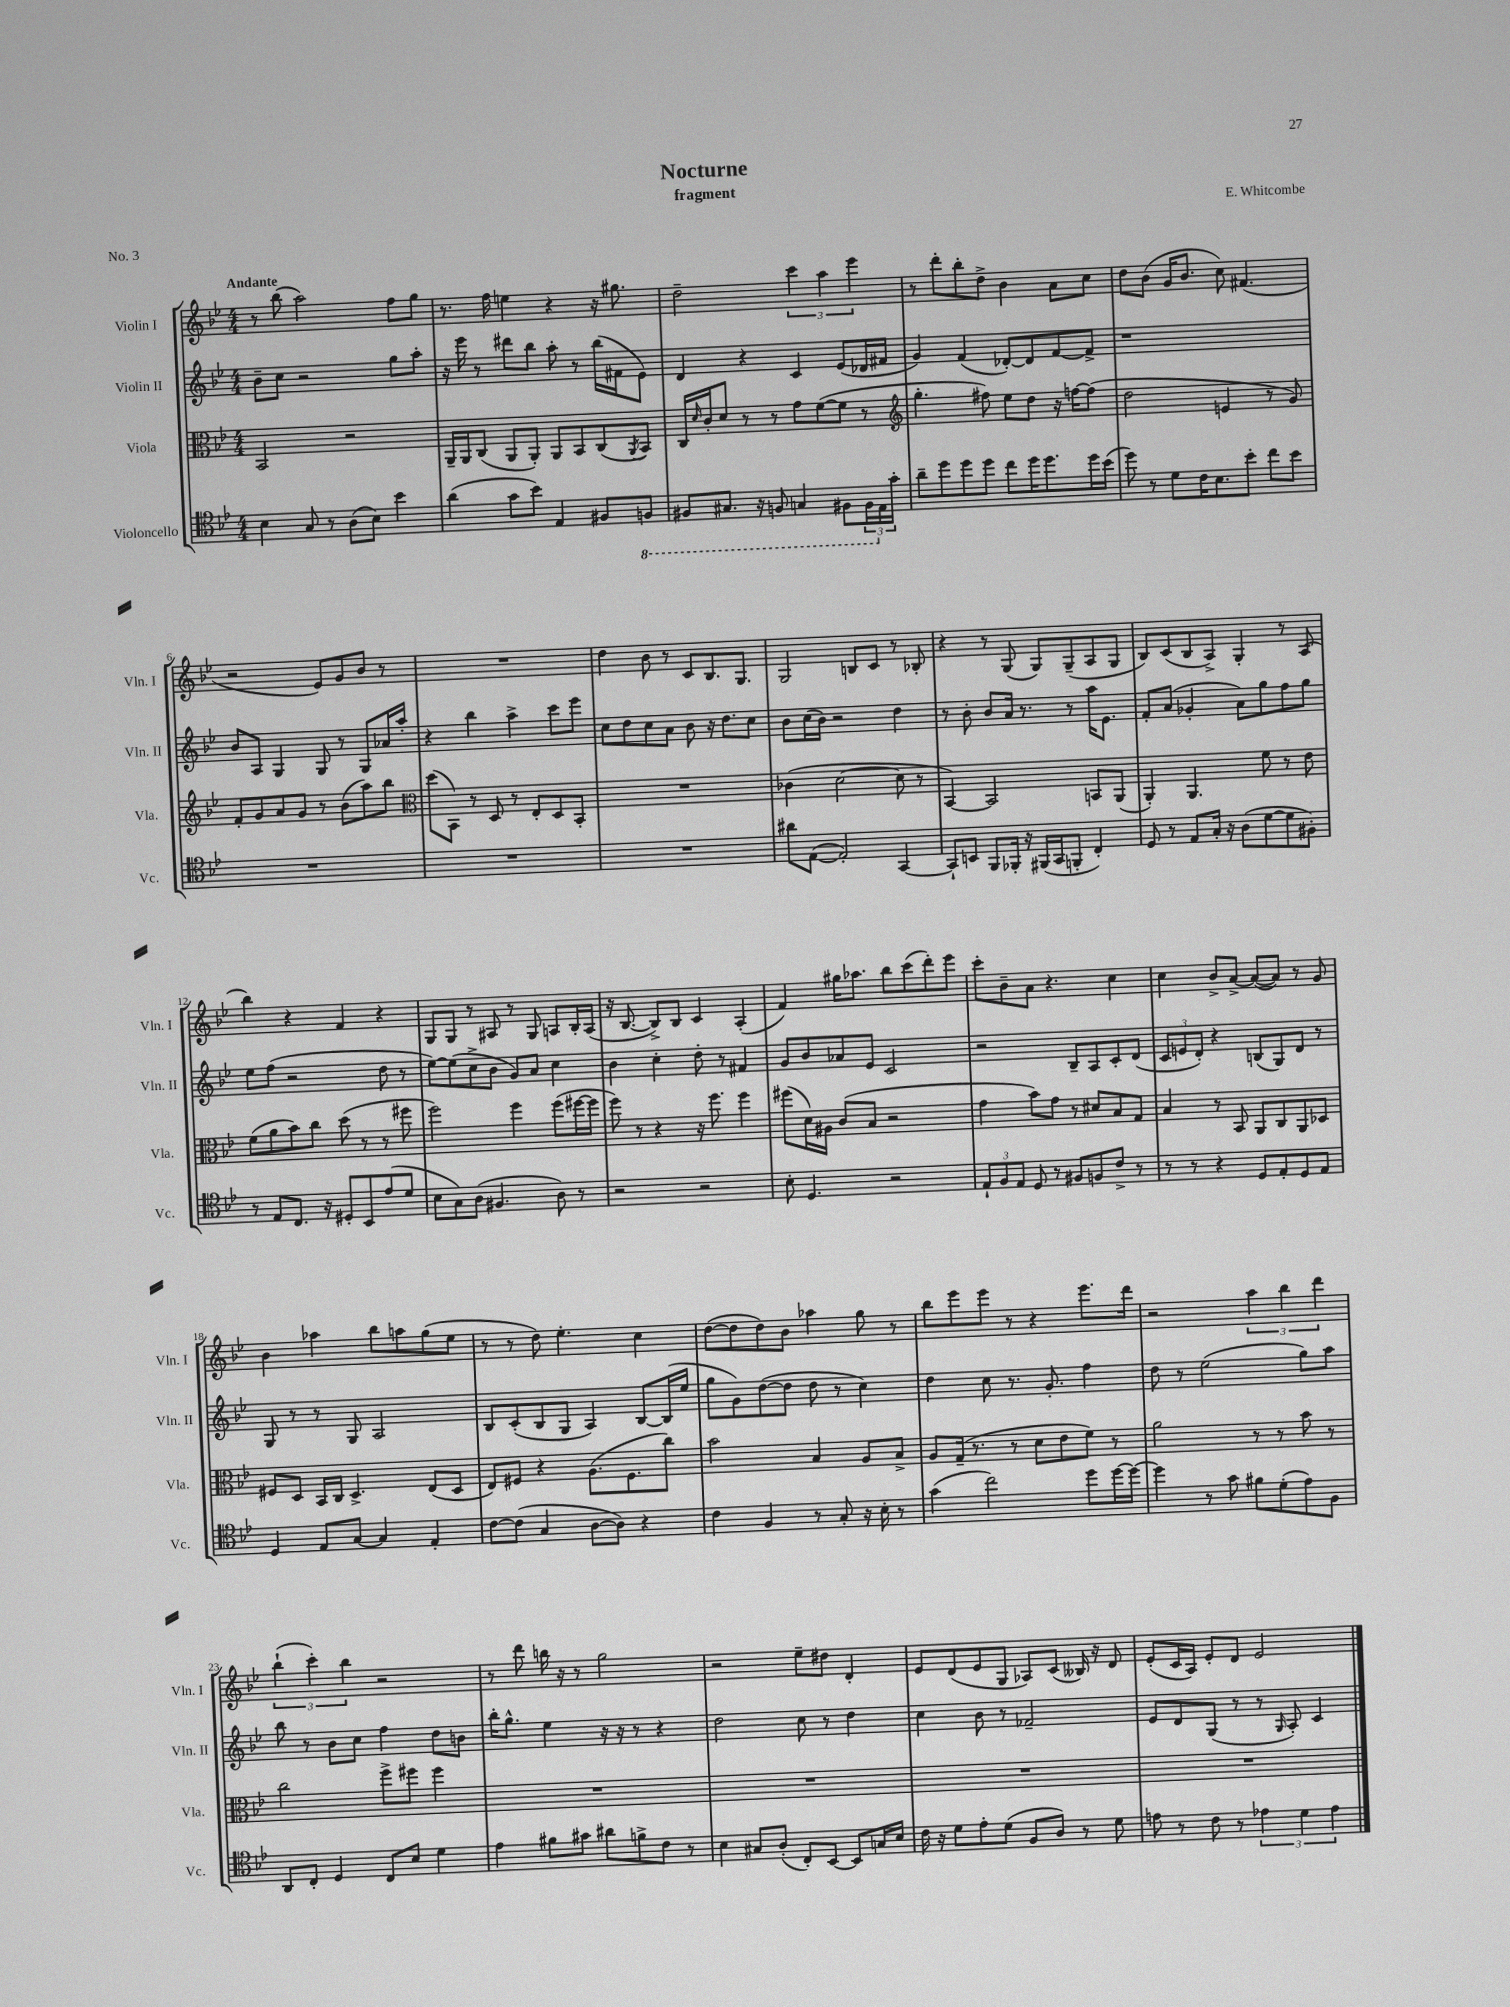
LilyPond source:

\header { title = "Nocturne" composer = "E. Whitcombe" subtitle = "fragment" piece = "No. 3" }
<<
\new StaffGroup <<
\new Staff = "s0" \with { instrumentName = "Violin I" shortInstrumentName = "Vln. I" } {
    \clef treble \key bes \major \numericTimeSignature \time 4/4 \tempo "Andante"
    r8 bes''8( a''2) f''8 g''8 |
    r8. f''16 e''4 r4 r16 gis''8. |
    d''2-- \tuplet 3/2 { c'''4 a''4 ees'''4 } |
    r8 d'''8-. bes''8-. d''8-> bes'4 a'8 c''8 |
    d''8 bes'8( g'16 bes'8. c''8) fis'4.( |
    r2 ees'8) g'8 bes'8 r8 |
    R1 |
    d''4 bes'8 r8 c'8 bes8. g8. |
    g2 b8 c'8 r8 bes8-. |
    r4 r8 g8( g8) g8--( a8 g8 |
    bes8) c'8( bes8 a8->) g4-. r8 a8( |
    bes''4) r4 f'4 r4 |
    g8 g8 r8 ais8 r8 g8 a8 bes16-. a16( |
    r16 bes8.~ bes8->) bes8 c'4 a4-.( |
    f'4) gis''16 aes''8. bes''8 c'''8( d'''8-.) ees'''8 |
    c'''8-. bes'8-- a'8 r4. c''4 |
    c''4 bes'8-> a'8~-> a'8~( a'8) r8 g'8 |
    bes'4 aes''4 bes''8 a''8 g''8( ees''8 |
    r8 r8 d''8) ees''4.-. c''4 |
    d''8~( d''8 d''8) bes'8 aes''4 g''8 r8 |
    bes''8 ees'''8 ees'''8 r8 r4 ees'''8. d'''16 |
    r2 \tuplet 3/2 { a''4 bes''4 d'''4 } |
    \tuplet 3/2 { bes''4-!( c'''4-.) bes''4 } r2 |
    r8 d'''8 b''16 r16 r8 g''2 |
    r2 ees''8-- dis''8 d'4-. |
    ees'8 d'8( ees'8 g8 aes8) c'8( beses16) r16 d'8 |
    ees'8-.( c'16 a16) ees'8-. d'8 ees'2 \bar "|." |
}
\new Staff = "s1" \with { instrumentName = "Violin II" shortInstrumentName = "Vln. II" } {
    \clef treble \key bes \major \numericTimeSignature \time 4/4
    bes'8-- c''8 r2 g''8 a''8-. |
    r16 ees'''16 r8 dis'''8 bes''8 a''8-. r8 bes''16( fis'16 ees'8) |
    d'4 r4 c'4 ees'8( des'16 fis'16 |
    g'4) f'4( des'8~-.) des'8 f'8~ f'8-> |
    r1 |
    bes'8 a8 g4 g8 r8 g8 aes'16 a''16-. |
    r4 bes''4 a''4-> c'''8 ees'''8 |
    c''8 d''8 c''8 a'8 bes'8 r16 d''8. c''8 |
    bes'8 c''16( bes'16) r2 d''4 |
    r8 bes'8-. bes'8 a'16 r8. r8 a''16 ees'8. |
    f'8-. a'8( ges'4-. a'8) g''8 f''8 g''8 |
    ees''8 f''8( r2 d''8 r8 |
    ees''8~) ees''8( c''8-> bes'8 g'8) a'8 c''4 |
    bes'4 c''4-. d''8-. r8 fis'4 |
    g'8 bes'8 aes'8 ees'8 c'2 |
    r2 bes8-- a8 c'8-. d'8( |
    \tuplet 3/2 { c'8 e'8 d'8-.) } r4 b8( g8) d'8 r8 |
    g8 r8 r8 g8 a2 |
    bes8 c'8-.( bes8 g8 a4) bes8~ bes16( ees''16 |
    g''8 g'8) d''8~( d''8 d''8 r8 c''4) |
    d''4 c''8 r8. g'8.-. f''4 |
    d''8 r8 ees''2( g''8) a''8 |
    bes''8 r8 bes'8 c''8 f''4 d''8 b'8 |
    bes''16-. g''8.-^ ees''4 r16 r16 r8 r4 |
    d''2 c''8 r8 d''4 |
    c''4 bes'8 r8 fes'2-- |
    ees'8 d'8 g8( r8 r8 \grace { g16 } a8-.) c'4 \bar "|." |
}
\new Staff = "s2" \with { instrumentName = "Viola" shortInstrumentName = "Vla." } {
    \clef alto \key bes \major \numericTimeSignature \time 4/4
    bes,2 r2 |
    a,16-- a,16 c8( a,8 a,8-.) a,8 bes,8 c8( \acciaccatura { a,8 } bes,8) |
    c16 \grace { d'16 } c'16-. d'8 r8 r8 g'8 f'8~( f'8 r8 |
    \clef treble g''4.-. fis''8) ees''8 d''8 r16 f''16~ f''8( |
    d''2 e'4 r8 g'8) |
    f'8-. g'8 a'8 g'8 r8 bes'8( a''8) bes''8 |
    \clef alto d''8( bes,8) r8 d8 r8 ees8-. d8 bes,8-. |
    R1 |
    ces'4( d'2~ d'8 r8 |
    bes,4~) bes,2 b,8 a,8( |
    a,4-.) a,4. f'8 r8 ees'8 |
    f'8( a'8 bes'8) c''8 d''8( r8 r8 fis''8 |
    f''2) f''4 f''8( fis''16~ fis''16 |
    f''8) r8 r4 r16 f''8. f''4 |
    fis''8( d'16) ais16 c'8( bes8 r2 |
    g'4 bes'8) g'8 r8 dis'8 bes8 g8 |
    bes4 r8 bes,8 a,8 c8 a,8 des8 |
    fis8 d8 bes,16 c16 d4.-> ees8( d8 |
    ees8) fis8 r4 a8.( fis8. c''8) |
    bes'2 bes4 a8 bes8-> |
    a8 g16--( r8. r8 d'8 ees'8 f'8) r8 |
    a'2 r8 r8 bes'8 r8 |
    c''2 f''8-> fis''8 fis''4 |
    R1 |
    R1 |
    R1 |
    R1 \bar "|." |
}
\new Staff = "s3" \with { instrumentName = "Violoncello" shortInstrumentName = "Vc." } {
    \clef tenor \key bes \major \numericTimeSignature \time 4/4
    bes4 g8 r8 a8( bes8) bes'4 |
    a'4( g'8 bes'8) ees4 fis8 \ottava #-1 f,!8 |
    fis,8 gis,8. r16 f,8 g,4 fis,8 \tuplet 3/2 { fis,16 \ottava #0 ees16 g'16-. } |
    a'8-- d''8 d''8 d''8 c''8 d''16 d''8. d''16 bes'16( |
    d''8) r8 d'8 c'16 bes8. bes'8-. c''8 bes'8 |
    R1 |
    R1 |
    R1 |
    ais'8 ees8~( ees2-.) g,4~ |
    g,8-! b,8 f,8 fes,16-. r16 fis,16( g,16 f,8-. c4-.) |
    d8 r8 ees8 g16-. r16 a8( d'8~ d'8 fis8-.) |
    r8 ees8 c8. r16 dis8-. bes,8 ees'8( d'8 |
    bes8 g8) a8( fis4. a8) r8 |
    r2 r2 |
    bes8-. d4. r2 |
    \tuplet 3/2 { ees8-! f8 ees8 } d8 r8 fis8 f8 c'8-> r8 |
    r8 r8 r4 d8 ees8-. d8 ees8 |
    d4 ees8 g8~ g4 ees4-. |
    c'8~ c'8( g4 a8~ a8) r4 |
    c'4 f4 r8 g8-. r16 bes16-. r8 |
    g'4( c''2) d''8 d''16~ d''16~ |
    d''4 r8 g'8 fis'8 d'8-.( ees'8) f8 |
    a,8 c8-. d4 c8 bes8 d'4 |
    ees'4 fis'8 gis'8 ais'8 f'8-> c'8 r8 |
    bes4 gis8 a8-.( c8-.) bes,8~ bes,8 g16 bes16 |
    c'16 r16 d'8 ees'8-. d'8( f8 a8) r8 d'8 |
    e'8 r8 c'8 r8 \tuplet 3/2 { ees'4 d'4 ees'4 } \bar "|." |
}
>>
>>
